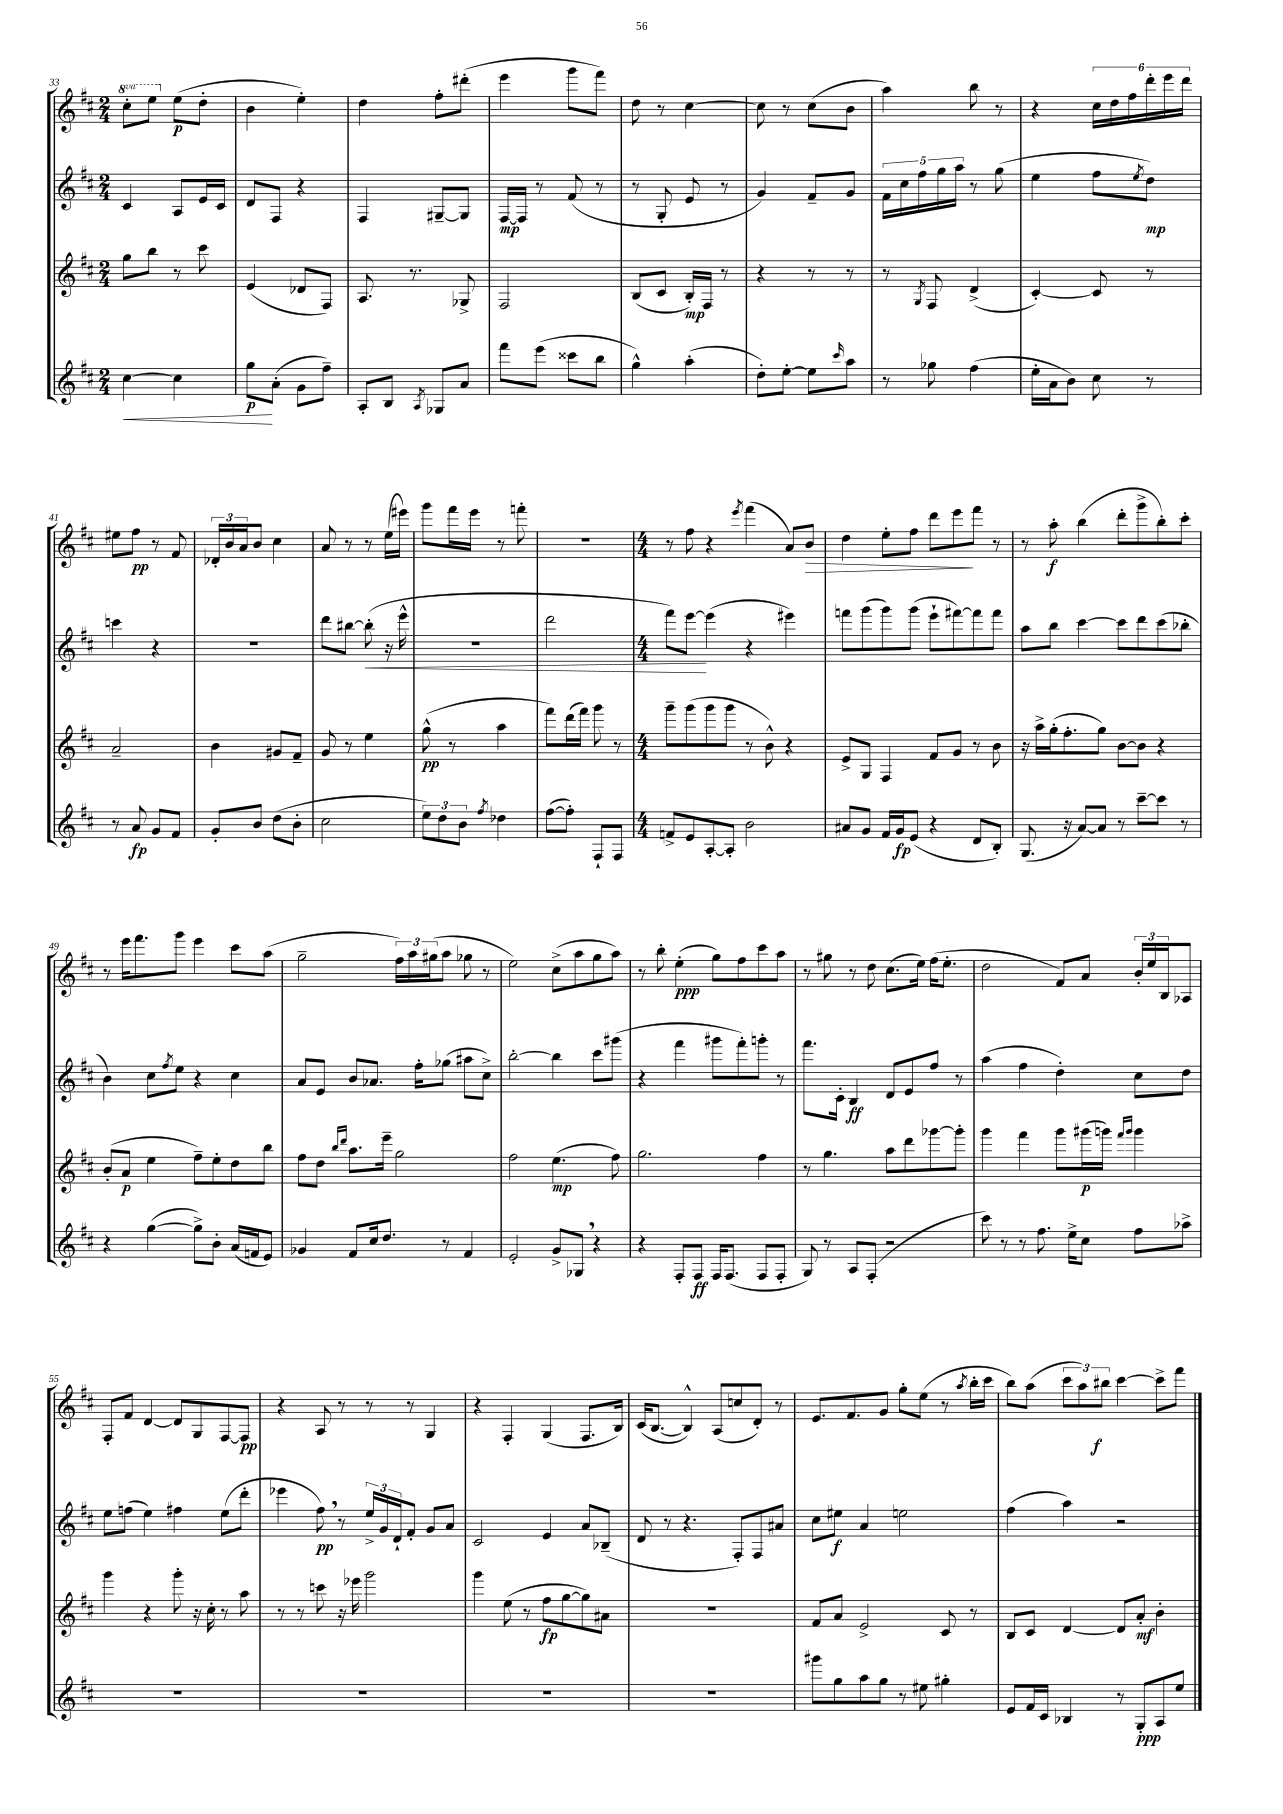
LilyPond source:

<<
\new StaffGroup <<
\new Staff = "s0" {
    \clef treble \key d \major \numericTimeSignature \time 2/4 \set Staff.ottavationMarkups = #ottavation-simple-ordinals
    \ottava #1 cis'''8-. e'''8 \ottava #0 e''8\p( d''8-. |
    b'4 e''4-.) |
    d''4 fis''8-. dis'''8-.( |
    e'''4 g'''8 fis'''8) |
    d''8 r8 cis''4~ |
    cis''8 r8 cis''8( b'8 |
    a''4) b''8 r8 |
    r4 \tuplet 6/4 { cis''16 d''16 fis''16 d'''16-. e'''16 d'''16 } |
    eis''8 fis''8\pp r8 fis'8 |
    \tuplet 3/2 { des'16-. b'16 a'16 } b'8 cis''4 |
    a'8 r8 r8 e''16( eis'''16) |
    g'''8 fis'''16 e'''16 r8 f'''8-. |
    R2 |
    \numericTimeSignature \time 4/4 r8 fis''8 r4 \acciaccatura { e'''8 } fis'''4( a'8) b'8\> |
    d''4 e''8-. fis''8 d'''8 e'''8\! fis'''8 r8 |
    r8 a''8-.\f b''4( d'''8-. g'''8-> b''8-.) cis'''8-. |
    r8 e'''16 fis'''8. g'''8 e'''4 cis'''8 a''8( |
    g''2-- \tuplet 3/2 { fis''16) a''16 gis''16( } a''8 ges''8 r8 |
    e''2) cis''8->( a''8 g''8 a''8) |
    r8 b''8-. e''4-.\ppp( g''8) fis''8 cis'''8 a''8 |
    r8 gis''8 r8 d''8 cis''8.( e''16) fis''16( e''8.-. |
    d''2 fis'8) a'8 \tuplet 3/2 { b'16-. e''16 b16 } aes8 |
    fis8-. fis'8 d'4~ d'8 g8 fis8~ fis8\pp |
    r4 a8 r8 r8 r8 g4 |
    r4 fis4-. g4( fis8. b16) |
    cis'16( b8.~ b4-^) a8( c''8 d'8-.) r8 |
    e'8. fis'8. g'8 g''8-. e''8( r8 \acciaccatura { a''8 } b''16-. cis'''16 |
    b''8) a''8( \tuplet 3/2 { cis'''8 a''8) bis''8\f } cis'''4~ cis'''8-> fis'''8 \bar "|." |
}
\new Staff = "s1" {
    \clef treble \key d \major \numericTimeSignature \time 2/4
    cis'4 a8 e'16 cis'16 |
    d'8 fis8 r4 |
    fis4 gis8~-- gis8 |
    fis16~\mp fis16 r8 fis'8( r8 |
    r8 g8-. e'8 r8 |
    g'4) fis'8-- g'8 |
    \tuplet 5/4 { fis'16 cis''16 fis''16 g''16 a''16 } r8 g''8( |
    e''4 fis''8 \acciaccatura { e''8 } d''8\mp) |
    c'''4 r4 |
    r2 |
    d'''8 bis''8~ bis''8-.\<( r16 e'''16-^ |
    R2 |
    d'''2 |
    \numericTimeSignature \time 4/4 fis'''8) e'''8~\! e'''4( r4 eis'''4) |
    f'''8 g'''8( g'''8) g'''8( e'''8-! fis'''8~) fis'''8 fis'''8 |
    a''8 b''8 cis'''4~ cis'''8 d'''8 cis'''8( bes''8-. |
    b'4) cis''8 \acciaccatura { fis''8 } e''8 r4 cis''4 |
    a'8 e'8 b'8 aes'8. fis''16-. ges''8( ais''8 cis''8->) |
    b''2~-. b''4 cis'''8 gis'''8( |
    r4 fis'''4 gis'''8 fis'''8-.) g'''8-. r8 |
    fis'''8. cis'16-. b4\ff d'8 e'8 fis''8 r8 |
    a''4( fis''4 d''4-.) cis''8 d''8 |
    e''8 f''8( e''4) fis''4 e''8( d'''8-. |
    ees'''4 fis''8\pp) \breathe r8 \tuplet 3/2 { e''16-> g'16 d'16-! } fis'8-. g'8 a'8 |
    cis'2 e'4 a'8 bes8--( |
    d'8 r8 r4. fis8-.) fis8 ais'8 |
    cis''8 eis''8\f a'4 e''2 |
    fis''4( a''4) r2 \bar "|." |
}
\new Staff = "s2" {
    \clef treble \key d \major \numericTimeSignature \time 2/4
    g''8 b''8 r8 cis'''8 |
    e'4( des'8 fis8) |
    a8. r8. ges8-> |
    fis2 |
    b8( cis'8 b16-.\mp) fis16 r8 |
    r4 r8 r8 |
    r8 \acciaccatura { g8 } fis8 d'4->( |
    cis'4~-.) cis'8 r8 |
    a'2-- |
    b'4 gis'8 fis'8-- |
    g'8 r8 e''4 |
    g''8-^\pp( r8 a''4 |
    fis'''8) d'''16( fis'''16) g'''8 r8 |
    \numericTimeSignature \time 4/4 g'''8-- g'''8( g'''8 g'''8 r8 b'8-^) r4 |
    e'8-> g8 fis4 fis'8 g'8 r8 b'8 |
    r16 a''16-> g''16-.( fis''8.-. g''8) b'8~ b'8 r4 |
    b'8-.( a'8\p e''4 fis''8--) e''8-. d''8 b''8 |
    fis''8 d''8 \grace { b''16 d'''16 } a''8. e'''16-- g''2 |
    fis''2 e''4.\mp( fis''8) |
    g''2. fis''4 |
    r8 g''4. a''8 d'''8 ges'''8~ ges'''8-. |
    g'''4 fis'''4 g'''8 gis'''16\p( g'''16) \grace { fis'''16 g'''16 } g'''4 |
    g'''4 r4 g'''8-. r16 cis''16-. r8 a''8 |
    r8 r8 c'''8 r16 ees'''16 g'''2 |
    g'''4 e''8( r8 fis''8\fp g''8~ g''8) ais'8 |
    R1 |
    fis'8 a'8 e'2-> cis'8 r8 |
    b8 cis'8 d'4~ d'8 a'8-.\mf b'4-. \bar "|." |
}
\new Staff = "s3" {
    \clef treble \key d \major \numericTimeSignature \time 2/4
    cis''4~\< cis''4 |
    g''8\p\! a'8-.( g'8 fis''8--) |
    a8-. b8 \acciaccatura { a8 } ges8 a'8 |
    fis'''8 e'''8( cisis'''8 b''8 |
    g''4-^) a''4-.( |
    d''8-.) e''8~-. e''8 \grace { cis'''16 } a''8 |
    r8 ges''8 fis''4( |
    e''16-. a'16 b'8) cis''8 r8 |
    r8 a'8\fp g'8 fis'8 |
    g'8-. b'8 d''8( b'8-. |
    cis''2 |
    \tuplet 3/2 { e''8) d''8 b'8 } \acciaccatura { fis''8 } des''4 |
    fis''8~( fis''8-.) fis8-! fis8 |
    \numericTimeSignature \time 4/4 f'8-> e'8 a8~-. a8-. b'2 |
    ais'8 g'8 fis'16 g'16\fp e'8( r4 d'8 b8-.) |
    g8.( r16 a'8~) a'8 r8 cis'''8~-- cis'''8 r8 |
    r4 g''4~( g''8->) b'8-. a'16( f'16 e'8) |
    ges'4 fis'8 cis''16 d''8. r8 fis'4 |
    e'2-. g'8-> ges8 \breathe r4 |
    r4 fis8-. fis8\ff fis16 fis8.( fis8 fis8-. |
    g8) r8 a8 fis8-.( r2 |
    cis'''8) r8 r8 fis''8. e''16-> cis''8 fis''8 aes''8-> |
    R1 |
    R1 |
    R1 |
    R1 |
    gis'''8 g''8 a''8 g''8 r8 eis''8 gis''4-. |
    e'8 fis'16 cis'16 bes4 r8 g8-.\ppp a8 e''8 \bar "|." |
}
>>
>>
\layout { \context { \Score currentBarNumber = #33 } }
